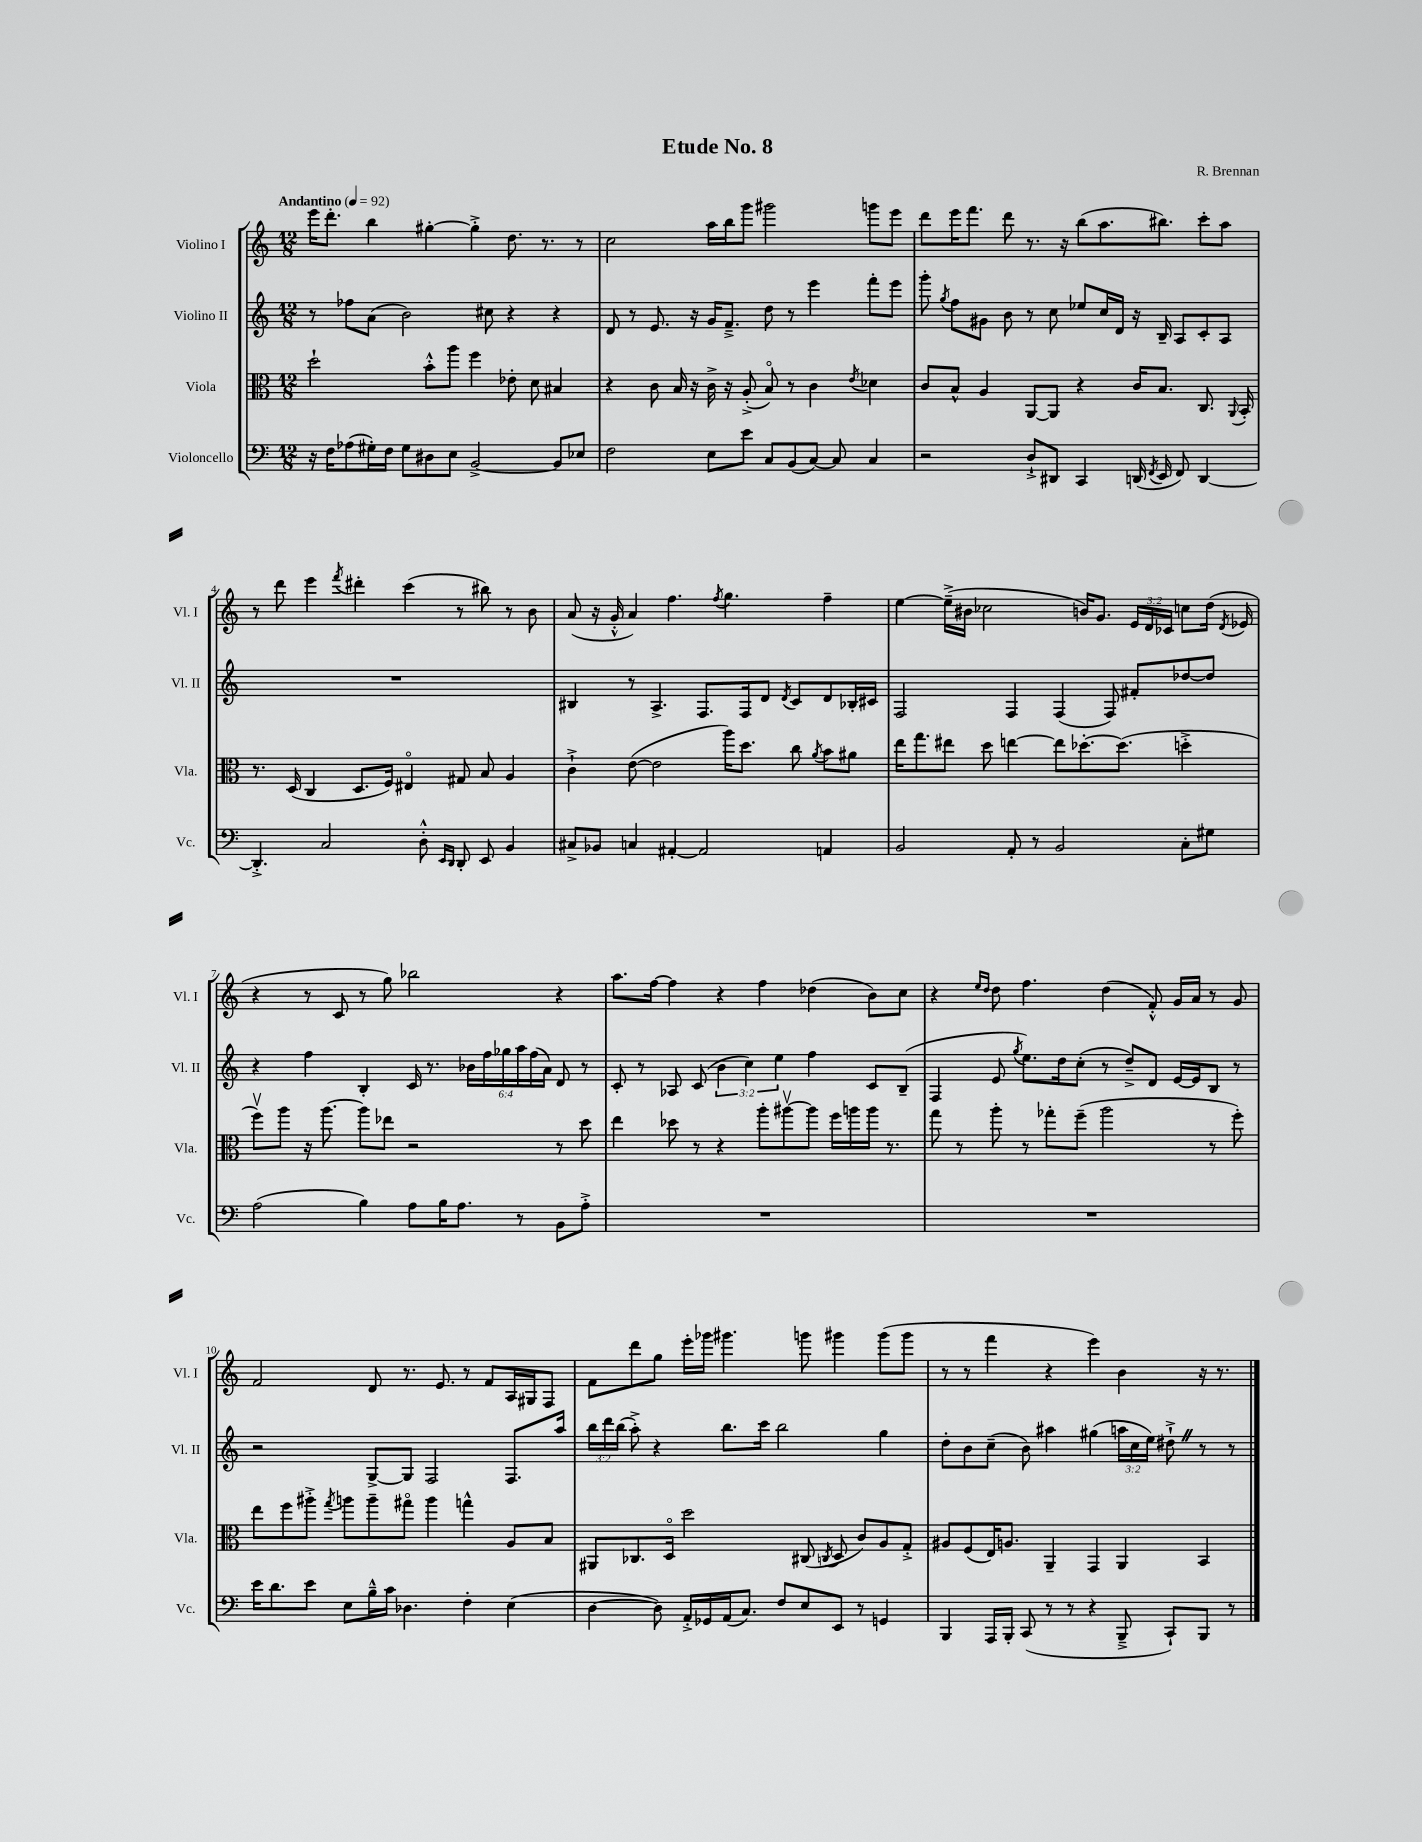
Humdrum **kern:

**kern	**kern	**kern	**kern
*part4	*part3	*part2	*part1
*staff4	*staff3	*staff2	*staff1
*I"Violoncello	*I"Viola	*I"Violino II	*I"Violino I
*I'Vc.	*I'Vla.	*I'Vl. II	*I'Vl. I
*clefF4	*clefC3	*clefG2	*clefG2
*k[]	*k[]	*k[]	*k[]
*M12/8	*M12/8	*M12/8	*M12/8
*MM92	*MM92	*MM92	*MM92
=1	=1	=1	=1
!	!	!	!LO:TX:a:B:t=Andantino
16r	2dd`\	8r	16eee\KL
16F\KL	.	.	8.ddd'\J
(8A-X\	.	8ff-X\L	.
16G#X'\L)	.	(8a\J	4bb\
16F\JJ	.	.	.
8G#\L	.	2b\)	.
8D#X\	8b'^^\L	.	[4gg#X'\
8E\J	8aa\J	.	.
[2BB^/	4ff\	.	4gg#'^\]
.	.	8cc#X\	.
.	8e-X'\	4r	8.dd\
.	8d\	.	.
.	.	.	8.r
8BB/L]	4B#X/	4r	.
8E-X/J	.	.	8r
=2	=2	=2	=2
2F\	4r	8d/	2cc\
.	.	8r	.
.	8c\	8.e/	.
.	16B/	.	.
.	16r	16r	.
8E\L	16c^\	16g/KL	16aa\LL
.	16r	8.f~^/J	16bb\J
8e\J	(8A'^/	.	8ggg\J
8C/L	8B/)	8dd\	2ggg#X\
(8BB/	8r	8r	.
[8C/J)	4c\	4eee\	.
8C/]	.	.	.
.	8qe/	.	.
4C/	4d-X\	8fff'\L	8gggn\L
.	.	8eee\J	8eee\J
=3	=3	=3	=3
2r	8c/L	8ggg'\	8ddd\L
.	.	8qgg/	.
.	8B^^/J	8ff\L	16eee\K
.	.	.	8.fff\J
.	4A/	8g#X\J	.
.	.	8b\	8ddd\
8D`^/L	[8AA/L	8r	8.r
8DD#X/J	8AA/J]	8cc\	.
.	.	.	16r
4CC/	4r	8ee-X/L	(8bb\L
.	.	16cc/L	8.aa\
.	.	16d/JJ	.
(16DDn/	16c/KL	16r	.
8qFF/	.	.	.
16EE/	8.B/J	16B~/	8.bb#X\J)
8FF/)	.	8A/L	.
[4DD/	8.C/	8c'/	8ccc'\L
.	.	8A/J	8aa\J
.	8qqAA/	.	.
.	16BB'/	.	.
!!LO:LB:g=z
=4	=4	=4	=4
4.DD'^/]	8.r	1.r	8r
.	.	.	8ddd\
.	(16D/	.	.
.	4C/	.	4eee\
2C/	.	.	.
.	.	.	8qfff/
.	8.D/L	.	4ddd#X'\
.	16F/Jk)	.	.
.	4E#X/	.	(4ccc\
8D'^^\	.	.	.
16qqEE/LL	.	.	.
16qqDD/JJ	.	.	.
8DD'/	8G#X/	.	8r
8EE/	8B/	.	8bb#X\)
4BB/	4A/	.	8r
.	.	.	8b\
=5	=5	=5	=5
8C#X^/L	4c`^\	4B#X/	(8a/
8BB-X/J	.	.	16r
.	.	.	16g'^^/
4Cn/	([8e\	8r	4a/)
.	2e\]	4.A^/	.
[4AA#X'/	.	.	4.ff\
2AA#/]	.	8.F/L	.
.	.	.	8qff/
.	16aa\KL)	.	4.gg\
.	8.dd\J	16F/k	.
.	.	8d/J	.
.	.	8qd/	.
.	8cc\	8c/L	.
.	8qa/	.	.
4AAn/	8b\L	8d/	4ff~\
.	8a#X\J	16B-X'/L	.
.	.	16c#X/JJ	.
=6	=6	=6	=6
2BB/	16ee\KL	2F/	[4ee\
.	8.gg\	.	.
.	8ee#X\J	.	(16ee~^\LL]
.	.	.	16b#X\JJ
.	8dd\	.	2cc-X\
8AA'/	[4een\	4F/	.
8r	.	.	.
2BB/	8ee\L]	(4F/	.
.	[8.dd-X'\	.	16bn/KL)
.	.	.	8.g/J
.	.	8F/)	.
.	(8.dd-\J]	.	.
.	.	8f#X'/L	24e/LL
.	.	.	24d/
.	.	.	24c-X/JJ
8C'\L	4ddn'^\	[8dd-X/	8ccn\L
8G#X\J	.	8dd-/J]	(16dd\Jk
.	.	.	8qd/
.	.	.	16e-X/
!!LO:LB:g=z
=7	=7	=7	=7
(2A\	8ffv\L)	4r	4r
.	8aa\J	.	.
.	16r	4ff\	8r
.	[8.aa\	.	.
.	.	.	8c/
4B\)	8aa\L]	4B'/	8r
.	8ee-X\J	.	8gg\)
8A\L	2r	16c/	2bb-X\
.	.	8.r	.
16B\K	.	.	.
8.A\J	.	.	.
.	.	24b-X\LL	.
.	.	24ff\	.
.	.	24gg-X\	.
8r	.	24aa\	.
.	.	(24ff\	.
.	.	24a\JJ)	.
8BB\L	8r	8d/	4r
8A'^\J	8dd\	8r	.
=8	=8	=8	=8
1.r	4ee\	8c'/	8.aa\L
.	.	8r	.
.	.	.	[16ff\Jk
.	8dd-X\	8A-X/	4ff\]
.	8r	(8c/	.
.	4r	6b\	4r
.	.	6cc\)	.
.	8aa'\L	.	4ff\
.	.	6ee\	.
.	[8aa#Xv\	.	.
.	8aa#\J]	4ff\	(4dd-X\
.	16ff\LL	.	.
.	16aan\	.	.
.	16aa\JJ	8c/L	8b\L)
.	8.r	.	.
.	.	(8B~/J	8cc\J
=9	=9	=9	=9
1.r	8gg\	4F/	4r
.	8r	.	.
.	.	.	16qqee/LL
.	.	.	16qqdd/JJ
.	8aa'\	8e/	8dd\
.	.	8qgg/	.
.	8r	8.ee\L)	4.ff\
.	8gg-X'\L	.	.
.	.	16dd\k	.
.	(8ff~\J	(8cc'\J	.
.	2aa\	8r	(4dd\
.	.	8dd~^/L)	.
.	.	8d/J	8f'^^/)
.	.	[16e/LL	16g/LL
.	.	16e/J]	16a/JJ
.	8r	8B/J	8r
.	8ff'\)	8r	8g/
!!LO:LB:g=z
=10	=10	=10	=10
16e\KL	8ee\L	2r	2f/
8.d\	.	.	.
.	8ff\	.	.
8e\J	8aa#X'^\J	.	.
.	8qgg/	.	.
8E\L	8aan\L	.	.
16B~^^\L	8aa~\	[8G^/L	8d/
16c\JJ	.	.	.
4.D-X\	8gg#X\J	8G/J]	8.r
.	4aa\	2F/	.
.	.	.	8.e/
4F'\	4ggn^^\	.	8r
.	.	.	8f/L
(4E\	8A/L	8.F/L	16A/L
.	.	.	16G#X/J
.	8B/J	.	8F/J
.	.	16aa/Jk	.
=11	=11	=11	=11
[4D\	8AA#X/L	24bb\LL	8f\L
.	.	24ddd\	.
.	.	(24bb\JJ	.
.	8.C-X/	8aa'^\)	8ddd\
8D\])	.	4r	8gg\J
.	16D/Jk	.	.
16AA'^/LL	2dd\	.	16eee'\LL
16GG-X/	.	.	16ggg-X\JJ
(16AA/J	.	8.bb\L	4.ggg#X\
8.C/J)	.	.	.
.	.	16ccc\Jk	.
8F/L	.	2bb\	.
8E/	(8C#X/	.	8gggn\
.	8qCn/	.	.
8EE/J	8D/	.	4ggg#X\
8r	8c/L)	.	.
4GGn/	8A/	4gg\	(8ggg#\L
.	8G'^/J	.	8ggg#\J
=12	=12	=12	=12
4BBB/	8A#X/L	8dd'\L	8r
.	(8F/	8b\	8r
16AAA/LL	16E/K)	(8cc~\J	4fff\
16BBB'/JJ	8.An/J	.	.
(8CC/	.	8b\)	.
8r	4AA~/	4aa#X\	4r
8r	.	.	.
4r	4GG/	(4gg#X\	4eee\)
8BBB~^/	4AA/	24aan\LL	4b\
.	.	24cc\	.
.	.	24ee\JJ)	.
8CC`/L)	.	8dd#X`^Z\	.
8BBB/J	4BB/	8r	16r
.	.	.	8.r
8r	.	8r	.
==	==	==	==
*-	*-	*-	*-
